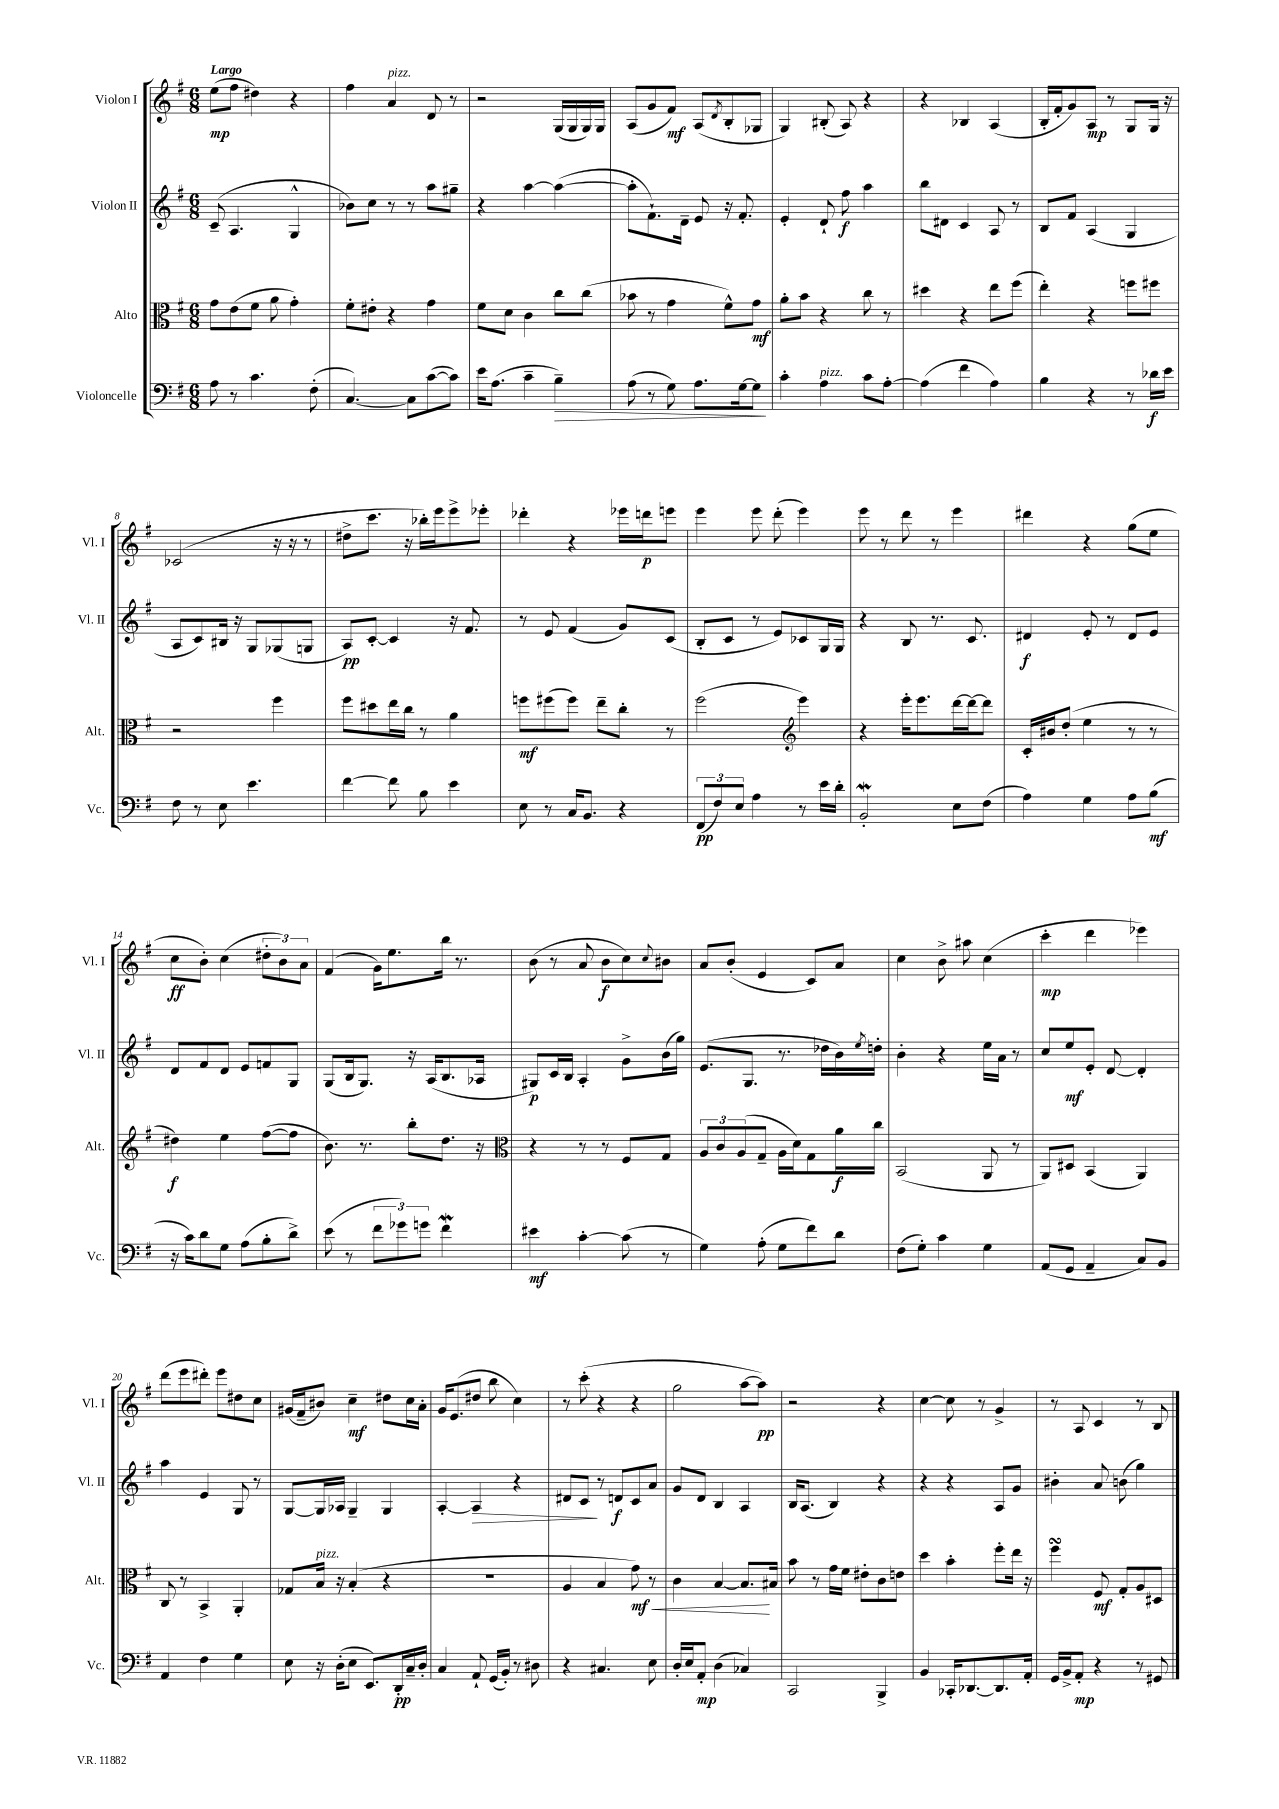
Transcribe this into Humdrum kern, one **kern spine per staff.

**kern	**dynam	**kern	**dynam	**kern	**dynam	**kern	**dynam
*part4	*part4	*part3	*part3	*part2	*part2	*part1	*part1
*staff4	*staff4	*staff3	*staff3	*staff2	*staff2	*staff1	*staff1
*I"Violoncelle	*	*I"Alto	*	*I"Violon II	*	*I"Violon I	*
*I'Vc.	*	*I'Alt.	*	*I'Vl. II	*	*I'Vl. I	*
*clefF4	*	*clefC3	*	*clefG2	*	*clefG2	*
*k[f#]	*	*k[f#]	*	*k[f#]	*	*k[f#]	*
*M6/8	*	*M6/8	*	*M6/8	*	*M6/8	*
=1	=1	=1	=1	=1	=1	=1	=1
!	!	!	!	!	!	!LO:TX:a:B:t=Largo	!
8A\	.	8g\L	.	(8c~/	.	(8ee\L	mp
8r	.	(8e\	.	4.A/	.	8ff#\J	.
4.c\	.	8f#\J	.	.	.	4dd#X\)	.
.	.	8a\	.	.	.	.	.
.	.	4g'\)	.	4G^^/	.	4r	.
(8F#'\	.	.	.	.	.	.	.
=2	=2	=2	=2	=2	=2	=2	=2
[4.C/)	.	8f#'\L	.	8b-X\L)	.	4ff#\	.
.	.	8e#X'\J	.	8cc\J	.	.	.
!	!	!	!	!	!	!LO:TX:a:i:t=pizz.	!
.	.	4r	.	8r	.	4a/	.
8C\L]	.	.	.	8r	.	.	.
([8c\	.	4g\	.	8aa\L	.	8d/	.
8c\J])	.	.	.	8gg#X~\J	.	8r	.
=3	=3	=3	=3	=3	=3	=3	=3
16e\KL	.	8f#\L	.	4r	.	2r	.
(8.A\J	.	.	.	.	.	.	.
.	.	8d\J	.	.	.	.	.
4c~\	.	4c\	.	[4aa\	.	.	.
!	!LO:HP:b	!	!	!	!	!	!
4B~\)	>	8cc\L	.	(4aa\_	.	(16G/LL	.
.	.	.	.	.	.	16G/	.
.	.	(8cc\J	.	.	.	16G/)	.
.	.	.	.	.	.	16G/JJ	.
=4	=4	=4	=4	=4	=4	=4	=4
(8A\	.	8b-X\	.	8aa'\L]	.	(8A/L	.
8r	.	8r	.	8.f#`\)	.	8g/	.
8G\)	.	4g\	.	.	.	8f#/J)	mf
.	.	.	.	16d~\Jk	.	.	.
8.A\L	.	.	.	8e/	.	(8A/L	.
.	.	.	.	.	.	8qd/	.
.	.	8f#^^\L)	.	16r	.	8B'/	.
[16G\k	.	.	.	8.f#'/	.	.	.
8G\J]	.	8g\J	mf	.	.	8G-X/J	.
.	]	.	.	.	.	.	.
=5	=5	=5	=5	=5	=5	=5	=5
4c'\	.	8a'\L	.	4e'/	.	4G/)	.
.	.	8b\J	.	.	.	.	.
!LO:TX:a:i:t=pizz.	!	!	!	!	!	!	!
4A\	.	4r	.	8d`/	.	(8B#X'/	.
.	.	.	.	8ff#\	f	8A/)	.
8c\L	.	8cc\	.	4aa\	.	4r	.
[8A'\J	.	8r	.	.	.	.	.
=6	=6	=6	=6	=6	=6	=6	=6
(4A\]	.	4dd#X\	.	8bb\L	.	4r	.
.	.	.	.	8d#X\J	.	.	.
4f#\	.	4r	.	4c/	.	4B-X/	.
4A\)	.	8ee\L	.	8A/	.	(4A/	.
.	.	(8ff#\J	.	8r	.	.	.
=7	=7	=7	=7	=7	=7	=7	=7
4B\	.	4ee'\)	.	8B/L	.	16B'/LL	.
.	.	.	.	.	.	16f#'/J	.
.	.	.	.	8f#/J	.	8g/)	.
4r	.	4r	.	(4A/	.	8A/J	mp
.	.	.	.	.	.	8r	.
8r	.	8ffn\L	.	4G/	.	8G/L	.
16d-X\LL	f	8ff#X\J	.	.	.	16G/Jk	.
16e\JJ	.	.	.	.	.	16r	.
!!LO:LB:g=z
=8	=8	=8	=8	=8	=8	=8	=8
8F#\	.	2r	.	8A/L	.	(2c-X/	.
8r	.	.	.	8c/)	.	.	.
8E\	.	.	.	16B#X/Jk	.	.	.
.	.	.	.	16r	.	.	.
4.e\	.	.	.	8G/L	.	.	.
.	.	4ff#\	.	(8G-X/	.	16r	.
.	.	.	.	.	.	16r	.
.	.	.	.	8Gn/J	.	8r	.
=9	=9	=9	=9	=9	=9	=9	=9
[4f#\	.	8ff#\L	.	8A/L)	pp	8dd#X^\L	.
.	.	8dd#X\	.	[8c'/J	.	8.ccc\J	.
8f#\]	.	16ee\L	.	4c/]	.	.	.
.	.	16cc\JJ	.	.	.	16r	.
8B\	.	8r	.	.	.	16bb-X'\LL)	.
.	.	.	.	.	.	16eee\J	.
4e\	.	4a\	.	16r	.	8eee^\	.
.	.	.	.	8.f#/	.	.	.
.	.	.	.	.	.	8eee-X'\J	.
=10	=10	=10	=10	=10	=10	=10	=10
8E\	.	8ffn\L	mf	8r	.	4ddd-X'\	.
8r	.	(8ff#X\	.	8e/	.	.	.
16C/KL	.	8ff#\J)	.	(4f#/	.	4r	.
8.BB/J	.	.	.	.	.	.	.
.	.	8ee~\L	.	.	.	.	.
4r	.	8cc'\J	.	8g/L)	.	16eee-X\LL	.
.	.	.	.	.	.	16dddn\J	p
.	.	8r	.	(8c/J	.	8eeen\J	.
=11	=11	=11	=11	=11	=11	=11	=11
(12FF#/L	pp	(2ff#\	.	8B'/L	.	4eee\	.
12F#/)	.	.	.	.	.	.	.
.	.	.	.	8c/J	.	.	.
12E/J	.	.	.	.	.	.	.
4A\	.	.	.	8r	.	8eee\	.
.	.	.	.	8e/L)	.	(8ddd'\	.
*	*	*clefG2	*	*	*	*	*
8r	.	4eee\)	.	8c-X/	.	4eee\)	.
16e\LL	.	.	.	16G/L	.	.	.
16d'\JJ	.	.	.	16G/JJ	.	.	.
=12	=12	=12	=12	=12	=12	=12	=12
2BBW'/	.	4r	.	4r	.	8eee\	.
.	.	.	.	.	.	8r	.
.	.	16eee'\KL	.	8B/	.	8ddd\	.
.	.	8.eee\	.	.	.	.	.
.	.	.	.	8.r	.	8r	.
8E\L	.	[16ddd\L	.	.	.	4eee\	.
.	.	16ddd\J_	.	8.c/	.	.	.
(8F#\J	.	8ddd\J]	.	.	.	.	.
=13	=13	=13	=13	=13	=13	=13	=13
4A\)	.	16c'/LL	.	4d#X/	f	4ddd#X\	.
.	.	16b#X/J	.	.	.	.	.
.	.	(8dd'/J	.	.	.	.	.
4G\	.	4ee\	.	8e'/	.	4r	.
.	.	.	.	8r	.	.	.
8A\L	.	8r	.	8d#/L	.	(8gg\L	.
(8B\J	mf	8r	.	8e/J	.	8ee\J	.
!!LO:LB:g=z
=14	=14	=14	=14	=14	=14	=14	=14
16r	.	4dd#X\)	f	8d/L	.	8cc\L	ff
16c\KL)	.	.	.	.	.	.	.
8d\	.	.	.	8f#/	.	8b'\J)	.
8G\J	.	4ee\	.	8d/J	.	(4cc\	.
(8A\L	.	.	.	8e/L	.	.	.
8B'\	.	([8ff#\L	.	8fn/	.	12dd#X'\L	.
.	.	.	.	.	.	12b\)	.
8d^\J)	.	8ff#\J]	.	8G/J	.	.	.
.	.	.	.	.	.	12a\J	.
=15	=15	=15	=15	=15	=15	=15	=15
(8e\	.	8.b\)	.	(8G/L	.	(4f#/	.
8r	.	.	.	16B/k	.	.	.
.	.	8.r	.	8.G/J)	.	.	.
12f#\L	.	.	.	.	.	16g\KL)	.
.	.	.	.	.	.	8.ee\	.
12g-X\)	.	.	.	.	.	.	.
.	.	8bb'\L	.	16r	.	.	.
12gn\J	.	.	.	.	.	.	.
.	.	.	.	(16A/KL	.	.	.
4f#W\	.	8.dd\J	.	8.B/	.	16bb\Jk	.
.	.	.	.	.	.	8.r	.
.	.	16r	.	16A-X/Jk	.	.	.
=16	=16	=16	=16	=16	=16	=16	=16
*	*	*clefC3	*	*	*	*	*
4e#X\	mf	4r	.	8G#X/L)	p	(8b\	.
.	.	.	.	16c/L	.	8r	.
.	.	.	.	16B/JJ	.	.	.
[4c'\	.	8r	.	4A'/	.	8a/	.
.	.	8r	.	.	.	8b\L	f
(8c\]	.	8F#/L	.	8g^\L	.	8cc\)	.
.	.	.	.	.	.	8qqcc/	.
8r	.	8G/J	.	(16b\L	.	8b#X\J	.
.	.	.	.	16gg\JJ)	.	.	.
=17	=17	=17	=17	=17	=17	=17	=17
4G\)	.	12A/L	.	(8.e/L	.	8a/L	.
.	.	12c/	.	.	.	.	.
.	.	.	.	.	.	(8b'/J	.
.	.	(12A/	.	.	.	.	.
.	.	.	.	8.G/J	.	.	.
(8A'\	.	8G~/J	.	.	.	4e/	.
8G\L	.	16A\LL	.	8.r	.	.	.
.	.	16d\J)	.	.	.	.	.
8f#\)	.	8G\	.	.	.	8c/L)	.
.	.	.	.	16dd-X\LL	.	.	.
8d\J	.	16a\L	f	16b\)	.	8a/J	.
.	.	.	.	8qee/	.	.	.
.	.	16cc\JJ	.	16ddn'\JJ	.	.	.
=18	=18	=18	=18	=18	=18	=18	=18
(8F#\L	.	(2BB/	.	4b'\	.	4cc\	.
8G'\J)	.	.	.	.	.	.	.
4c\	.	.	.	4r	.	8b^\	.
.	.	.	.	.	.	8aa#X\	.
4G\	.	8AA/	.	16ee\LL	.	(4cc\	.
.	.	.	.	16a\JJ	.	.	.
.	.	8r	.	8r	.	.	.
=19	=19	=19	=19	=19	=19	=19	=19
(8AA/L	.	8AA/L)	.	8cc/L	.	4ccc'\	mp
8GG/J	.	8D#X/J	.	8ee/	mf	.	.
4AA~/	.	(4BB/	.	8e'/J	.	4ddd\	.
.	.	.	.	[8d/	.	.	.
8C/L)	.	4AA/)	.	4d'/]	.	4eee-X\)	.
8BB/J	.	.	.	.	.	.	.
!!LO:LB:g=z
=20	=20	=20	=20	=20	=20	=20	=20
4AA/	.	8C/	.	4aa\	.	(8ddd\L	.
.	.	8r	.	.	.	8eee\	.
4F#\	.	4BB^/	.	4e/	.	8ddd#X'\J)	.
.	.	.	.	.	.	8eee\L	.
4G\	.	4AA'/	.	8G/	.	8dd#X\	.
.	.	.	.	8r	.	8cc\J	.
=21	=21	=21	=21	=21	=21	=21	=21
8E\	.	8G-X/L	.	[8G/L	.	(16g#X/LL	.
.	.	.	.	.	.	16f#~/J	.
!	!	!LO:TX:a:i:t=pizz.	!	!	!	!	!
16r	.	16B/Jk	.	16G/L]	.	8b#X/J)	.
(16D'\KL	.	16r	.	16A-X/JJ	.	.	.
8E\J	.	(4B'/	.	4G~/	.	4cc~\	mf
8.EE/L)	.	.	.	.	.	.	.
.	.	4r	.	4G/	.	8dd#X\L	.
16DD'/L	pp	.	.	.	.	.	.
16C~/	.	.	.	.	.	16cc\L	.
16D'/JJ	.	.	.	.	.	16a'\JJ	.
=22	=22	=22	=22	=22	=22	=22	=22
4C/	.	2.r	.	[4A'/	.	16g/KL	.
.	.	.	.	.	.	(8.e/	.
!	!	!	!	!	!LO:HP:b	!	!
8AA`/	.	.	.	4A/]	>	8dd#X/J	.
(16GG/LL	.	.	.	.	.	8bb\	.
16BB'/JJ)	.	.	.	.	.	.	.
8r	.	.	.	4r	.	4cc\)	.
8D#X\	.	.	.	.	.	.	.
=23	=23	=23	=23	=23	=23	=23	=23
4r	.	4A/	.	8d#X/L	.	8r	.
.	.	.	.	8c/J	.	(8ccc'\	.
4.C#X/	.	4B/	.	8r	]	4r	.
.	.	.	.	8dn/L	f	.	.
!	!	!	!LO:HP:b	!	!	!	!
.	.	8g\)	< mf	8c/	.	4r	.
8E\	.	8r	.	8a/J	.	.	.
=24	=24	=24	=24	=24	=24	=24	=24
16D'/LL	.	4c\	.	8g/L	.	2gg\	.
16E/J	.	.	.	.	.	.	.
8AA'/J	mp	.	.	8d/J	.	.	.
(4D\	.	[4B/	.	4B/	.	.	.
4C-X/)	.	8.B/L]	.	4A/	.	[8aa\L	.
.	.	.	.	.	.	8aa\J])	pp
.	.	16B#X/Jk	[	.	.	.	.
=25	=25	=25	=25	=25	=25	=25	=25
2CC/	.	8b\	.	16B/KL	.	2r	.
.	.	.	.	(8.A/J	.	.	.
.	.	8r	.	.	.	.	.
.	.	16g\LL	.	4B/)	.	.	.
.	.	16f#\JJ	.	.	.	.	.
.	.	8e#X'\L	.	.	.	.	.
4BBB^/	.	8c\	.	4r	.	4r	.
.	.	8en\J	.	.	.	.	.
=26	=26	=26	=26	=26	=26	=26	=26
4BB/	.	4dd\	.	4r	.	[4cc\	.
16CC-X'/KL	.	4b'\	.	4r	.	8cc\]	.
[8.DD-X/	.	.	.	.	.	.	.
.	.	.	.	.	.	8r	.
8.DD-/]	.	8ff#'\L	.	8A/L	.	4g^/	.
.	.	16ee\Jk	.	8g/J	.	.	.
16AA'/Jk	.	16r	.	.	.	.	.
=27	=27	=27	=27	=27	=27	=27	=27
16GG/LL	.	4ff#sSsS\	.	4b#X'\	.	8r	.
16BB^/J	.	.	.	.	.	.	.
8AA'/J	mp	.	.	.	.	8A/	.
4r	.	8F#/	mf	8a/	.	4c/	.
.	.	8G'/L	.	(8bn\	.	.	.
8r	.	8A/	.	4gg\)	.	8r	.
8GG#X/	.	8D#X/J	.	.	.	8B/	.
==	==	==	==	==	==	==	==
*-	*-	*-	*-	*-	*-	*-	*-
